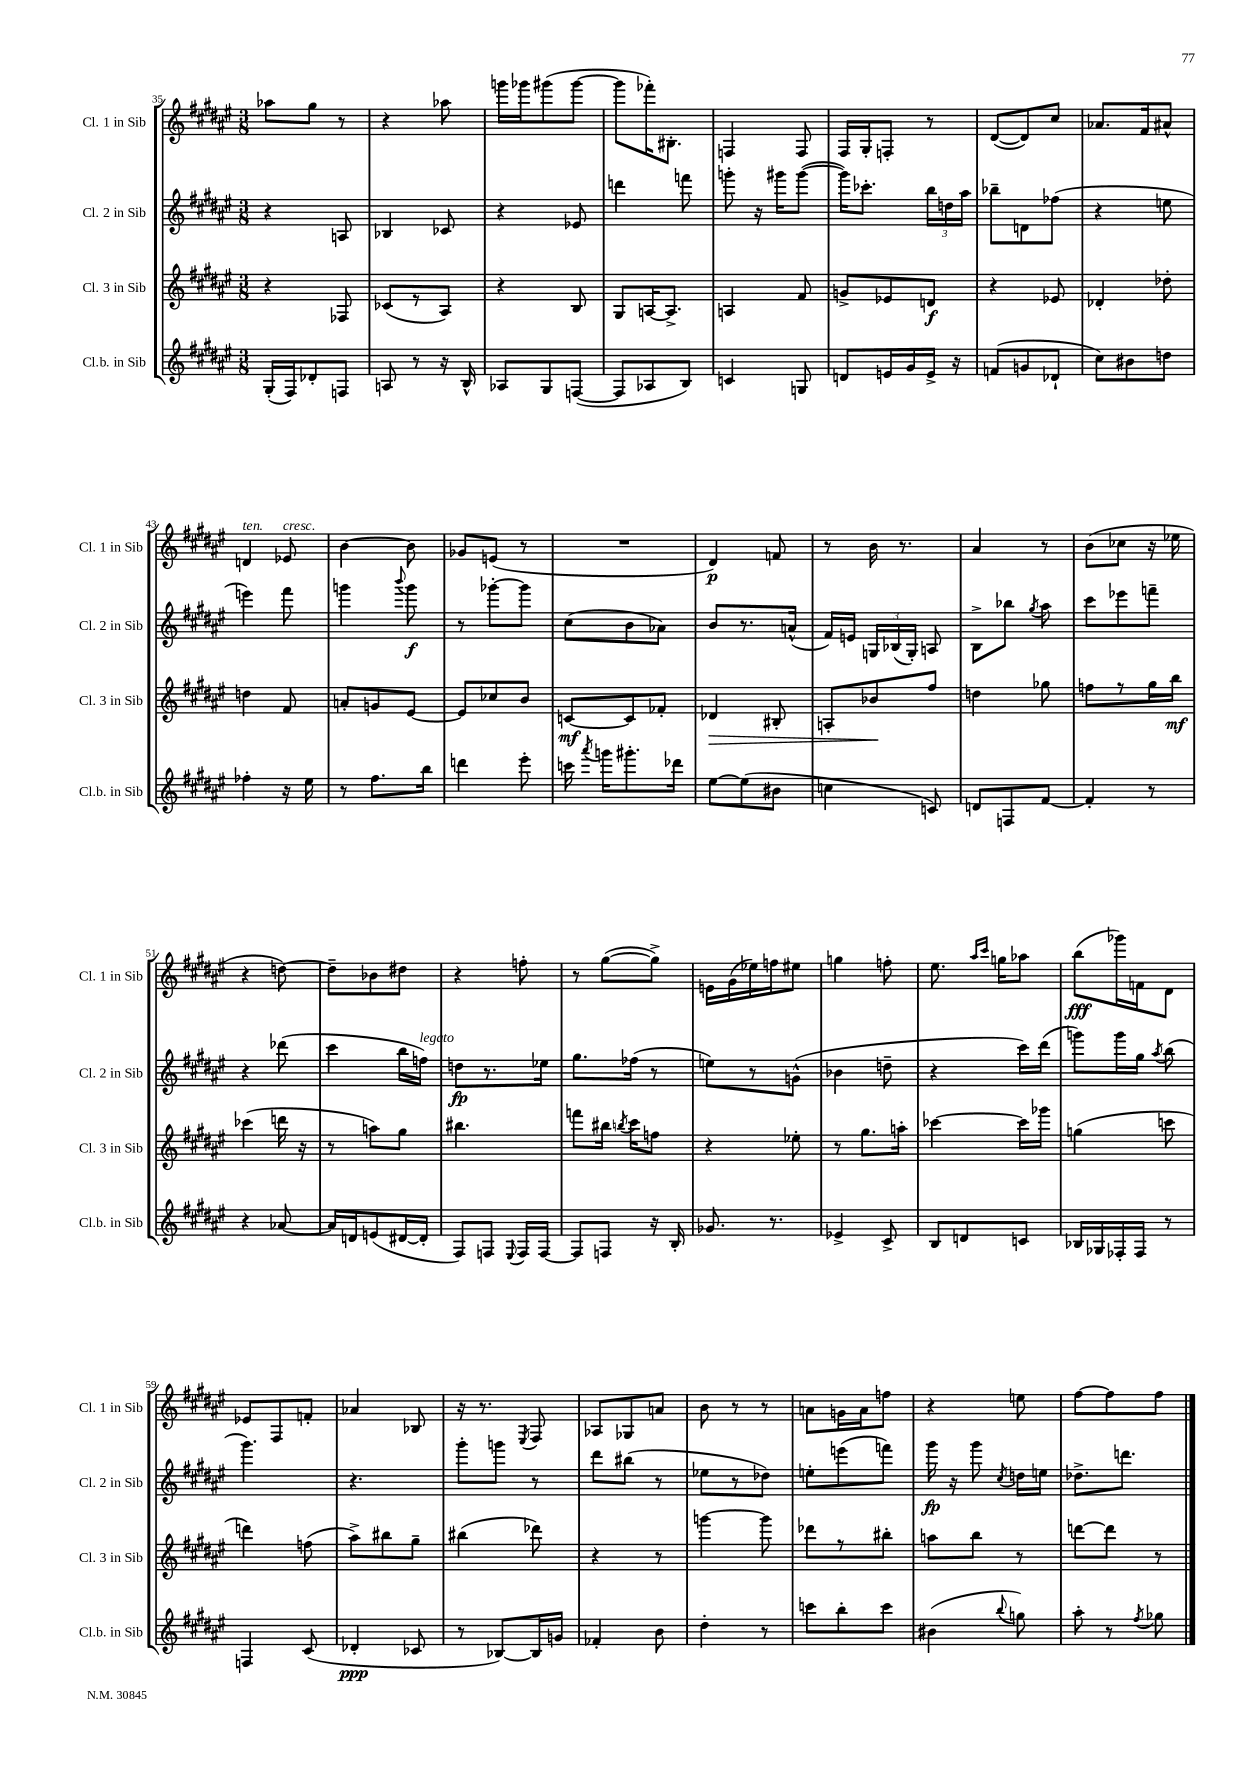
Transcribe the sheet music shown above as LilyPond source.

<<
\new StaffGroup <<
\new Staff = "s0" \with { instrumentName = "Cl. 1 in Sib" shortInstrumentName = "Cl. 1 in Sib" } {
    \clef treble \key fis \major \numericTimeSignature \time 3/8
    \autoBeamOff aes''8[ gis''8] r8 |
    r4 aes''8 |
    g'''16[ ges'''16 gis'''8( gis'''8]~ |
    gis'''8[ fes'''16-.) bis8.]-. |
    f4 f8 |
    fis16[ gis16-. f8]-. r8 |
    dis'8[~( dis'8) cis''8] |
    aes'8.[ fis'16 ais'8]-^ |
    d'4^\markup { \italic "ten." } ees'8^\markup { \italic "cresc." } |
    b'4~ b'8 |
    ges'8[ e'8]( r8 |
    R4. |
    dis'4\p) f'8 |
    r8 b'16 r8. |
    ais'4 r8 |
    b'8[( ces''8] r16 ees''16 |
    r4 d''8~) |
    d''8[-- bes'8 dis''8] |
    r4 f''8-. |
    r8 gis''8[~( gis''8]->) |
    e'16[ gis'16( ees''16) f''16 eis''8] |
    g''4 f''8-. |
    eis''8. \grace { ais''16[ cis'''16] } g''16[ aes''8] |
    b''8[\fff( ges'''16) f'16 dis'8] |
    ees'8[ fis8 f'8]-. |
    aes'4 bes8 |
    r16 r8. \acciaccatura { eis8 } fis8 |
    aes8[ ges8 a'8] |
    b'8 r8 r8 |
    a'8[ g'16 a'16 f''8] |
    r4 e''8 |
    fis''8[~ fis''8 fis''8] \bar "|." |
}
\new Staff = "s1" \with { instrumentName = "Cl. 2 in Sib" shortInstrumentName = "Cl. 2 in Sib" } {
    \clef treble \key fis \major \numericTimeSignature \time 3/8
    \autoBeamOff r4 a8 |
    bes4 ces'8 |
    r4 ees'8 |
    d'''4 f'''8 |
    g'''8-. r16 gis'''16[ gis'''8]~( |
    gis'''16[) ces'''8.]-. \tuplet 3/2 { b''16[ d''16 ais''16] } |
    bes''8[-- d'8 fes''8]( |
    r4 e''8 |
    e'''4) fis'''8 |
    g'''4 \appoggiatura { b'''8 } g'''8\f |
    r8 ges'''8[~-. ges'''8] |
    cis''8[( b'8 aes'8]) |
    b'8[ r8. a'16]-^( |
    fis'16[) e'16] \tuplet 3/2 { g16[ bes16( g16]-.) } a8 |
    b8[-> bes''8] \acciaccatura { gis''8 } ais''8 |
    cis'''8[ ees'''8 f'''8]-- |
    r4 des'''8( |
    cis'''4 b''16[ f''16]^\markup { \italic "legato" }) |
    d''8[\fp r8. ees''16] |
    gis''8.[ fes''16]( r8 |
    e''8[) r8 g'8]-^( |
    bes'4 d''8-- |
    r4 cis'''16[) dis'''16]( |
    g'''8[) g'''16 gis''16] \acciaccatura { ais''8 } b''8( |
    gis'''4.) |
    r4. |
    gis'''8[-. g'''8] r8 |
    dis'''8[ bis''8]( r8 |
    ees''8[ r8 des''8]) |
    e''8[-. e'''8( f'''8]) |
    gis'''16\fp r16 gis'''8 \acciaccatura { cis''8 } d''16[ e''16] |
    des''8.[-> d'''8.] \bar "|." |
}
\new Staff = "s2" \with { instrumentName = "Cl. 3 in Sib" shortInstrumentName = "Cl. 3 in Sib" } {
    \clef treble \key fis \major \numericTimeSignature \time 3/8
    \autoBeamOff r4 fes8 |
    ces'8[( r8 ais8]) |
    r4 b8 |
    gis8[ a16~ a8.]-> |
    a4 fis'8 |
    g'8[-> ees'8 d'8]\f |
    r4 ees'8 |
    des'4-. des''8-. |
    d''4 fis'8 |
    a'8[-. g'8 eis'8]~ |
    eis'8[ ces''8 b'8] |
    c'8[~\mf c'8 fes'8]-. |
    des'4\> bis8-. |
    a8[-. bes'8\! fis''8] |
    d''4 ges''8 |
    f''8[ r8 gis''16 b''16]\mf |
    ces'''4( d'''16 r16 |
    r8 a''8[) gis''8] |
    bis''4. |
    f'''8[ bis''16] \acciaccatura { b''8 } cis'''16[ f''8] |
    r4 ees''8-. |
    r8 gis''8.[ a''16]-. |
    ces'''4~ ces'''16[ ges'''16] |
    g''4( c'''8 |
    d'''4) f''8( |
    ais''8[->) bis''8 gis''8]-- |
    bis''4( des'''8) |
    r4 r8 |
    g'''4~ g'''8 |
    des'''8[ r8 bis''8]-. |
    a''8[ b''8] r8 |
    d'''8[~ d'''8] r8 \bar "|." |
}
\new Staff = "s3" \with { instrumentName = "Cl.b. in Sib" shortInstrumentName = "Cl.b. in Sib" } {
    \clef treble \key fis \major \numericTimeSignature \time 3/8
    \autoBeamOff gis16[-.( fis16) des'8-. f8] |
    a8 r8 r16 b16-^ |
    aes8[ gis8 f8]~( |
    f8[ aes8 b8]) |
    c'4 g8 |
    d'8[ e'16 gis'16 e'16]-> r16 |
    f'8[( g'8 des'8]-! |
    cis''8[) bis'8 d''8] |
    fes''4-. r16 eis''16 |
    r8 fis''8.[ b''16] |
    d'''4 eis'''8-. |
    c'''16 \acciaccatura { ais'''8 } g'''16[ gis'''8.-. des'''16] |
    eis''8[~ eis''8( bis'8] |
    c''4 c'8) |
    d'8[ f8 fis'8]~ |
    fis'4-. r8 |
    r4 aes'8~ |
    aes'16[ d'16 e'8( dis'16~ dis'16]-. |
    fis8[) f8] \appoggiatura { eis8 } f16[ f16]~ |
    f8[ f8] r16 b16-. |
    ges'8. r8. |
    ees'4-> cis'8-> |
    b8[ d'8 c'8] |
    bes16[ ges16 fes16-. fes16] r8 |
    f4 cis'8( |
    des'4-.\ppp ces'8 |
    r8 bes8[~) bes16 g'16] |
    fes'4-. b'8 |
    dis''4-. r8 |
    c'''8[ b''8-. c'''8] |
    bis'4( \appoggiatura { b''8 } g''8) |
    ais''8-. r8 \acciaccatura { fis''8 } ges''8 \bar "|." |
}
>>
>>
\layout { \context { \Score currentBarNumber = #35 } }
